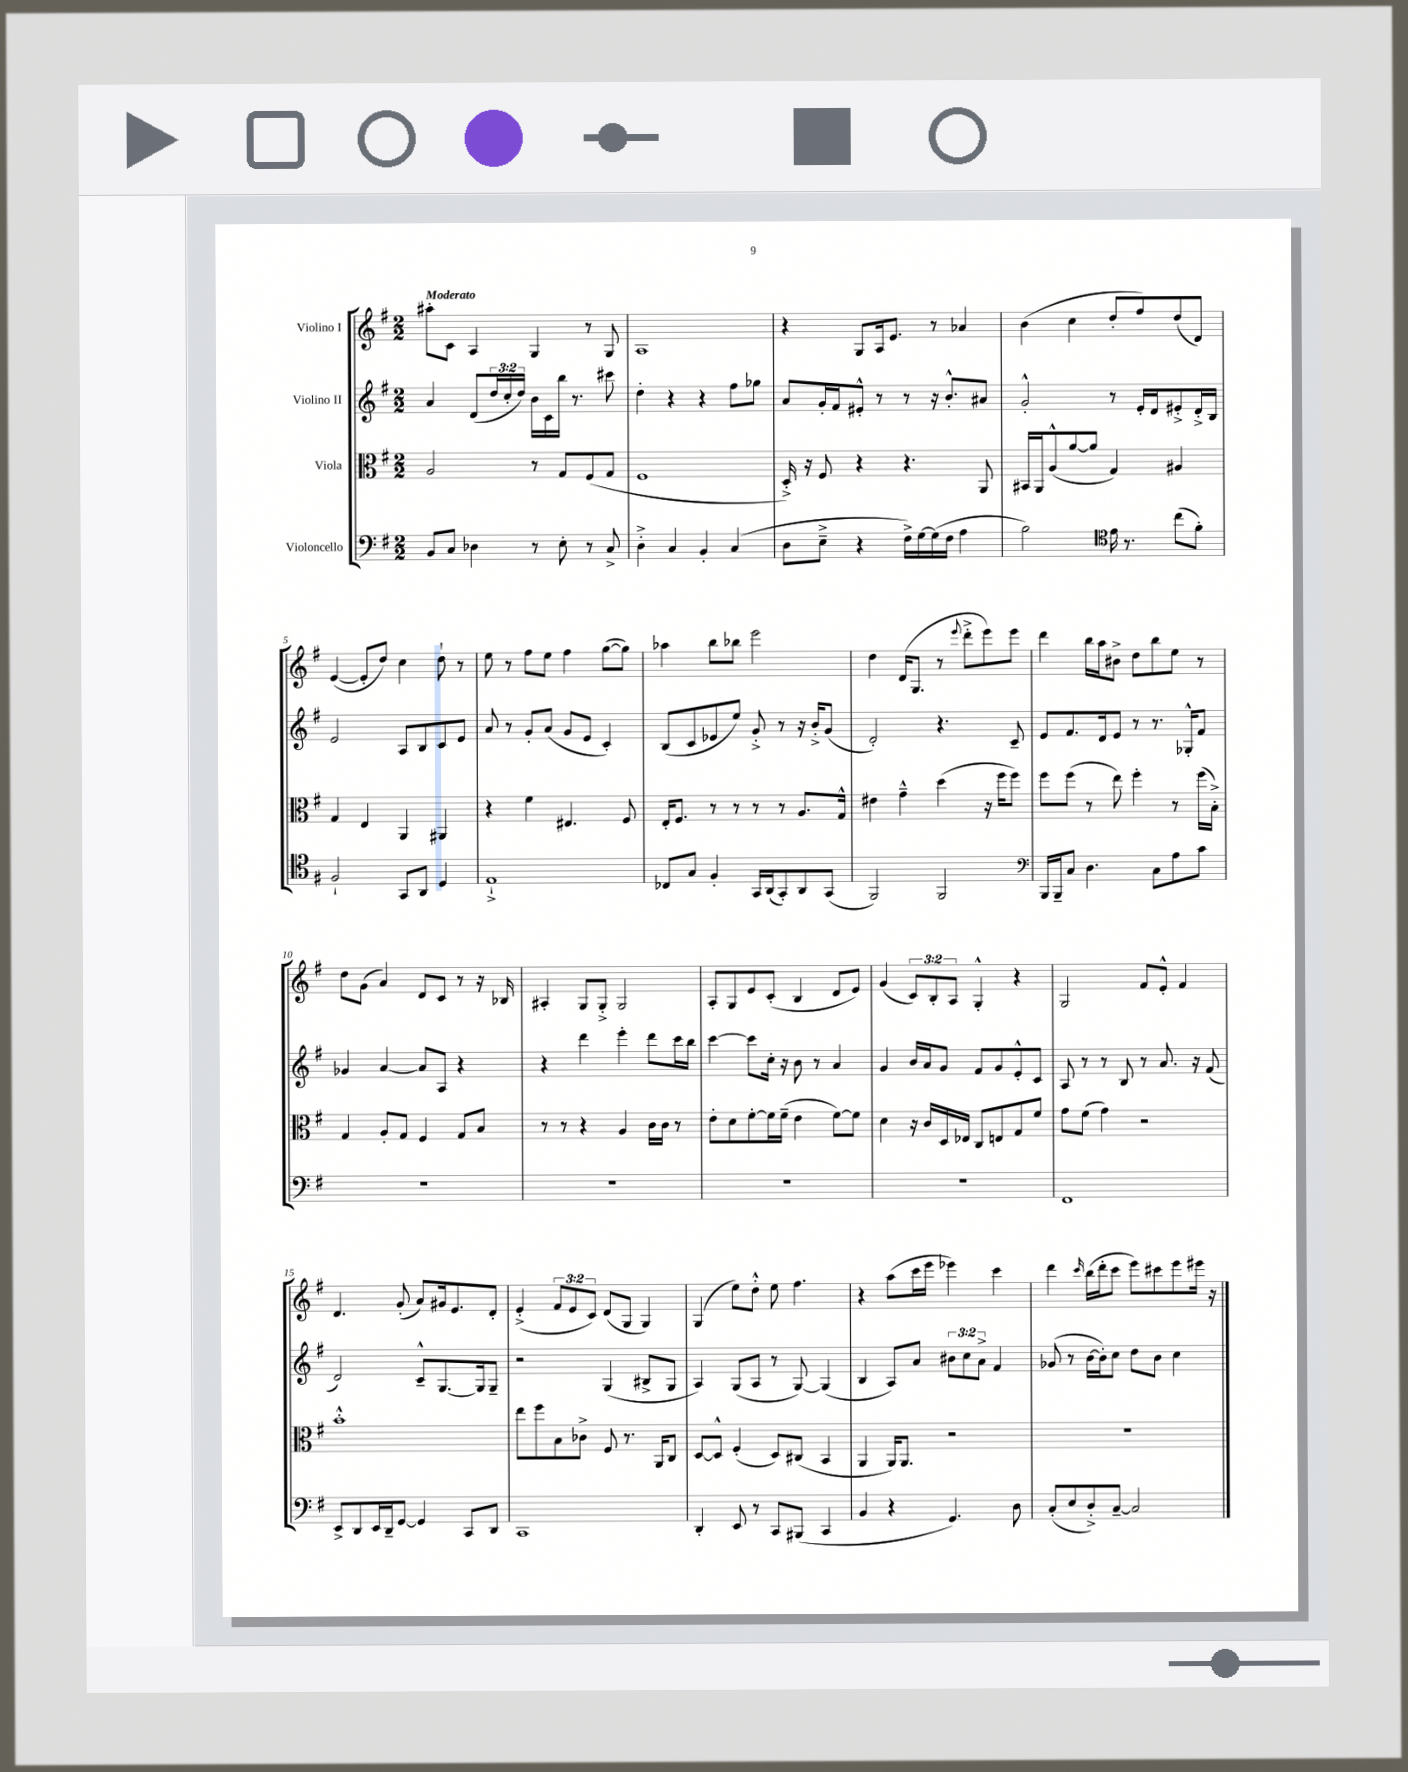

**kern	**kern	**kern	**kern
*staff4	*staff3	*staff2	*staff1
*clefF4	*clefC3	*clefG2	*clefG2
*k[f#]	*k[f#]	*k[f#]	*k[f#]
*M2/2	*M2/2	*M2/2	*M2/2
8BB	2A	4a	8aa#'
8C	.	.	8c
4D-	.	(8d	4A
.	.	24dd	.
.	.	24cc'	.
.	.	24dd)	.
8r	8r	16b	4G
.	.	16c	.
8E'	8G	16bb	.
.	.	8.r	.
8r	(8F#	.	8r
8C^	8G	8ccc#	8G
=	=	=	=
4D'^	1F#	4dd'	1A
4C	.	4r	.
4BB'	.	4r	.
(4C	.	8ff#	.
.	.	8gg-	.
=	=	=	=
8D	16D'^)	8a	4r
.	16r	.	.
8E~^	8F#	16g'	.
.	.	16f#	.
4r	4r	8e#'^^	8G
.	.	8r	16A
.	.	.	8.e
16F#^)	4.r	8r	.
[16G	.	.	.
(16G]	.	16r	8r
16F#	.	8.b'^^	.
4A	.	.	4a-
.	8AA	8a#	.
=	=	=	=
2B)	16BB#	2g'^^	(4b
.	16AA	.	.
.	(8A^^	.	.
.	[8a	.	4cc
.	8a]	.	.
*clefC4	*	*	*
16e	4G)	8r	8dd'
8.r	.	.	.
.	.	16e'	8ff#)
.	.	16d	.
(8cc	4A#	8e#'^	(8dd
8f#')	.	16d'^	8d)
.	.	16B	.
=	=	=	=
2F#`	4G	2e	([4e
.	4E	.	8e']
.	.	.	8dd)
8GG	4AA	8A	4cc
8AA	.	8B	.
4D	4AA#	8c	8dd`
.	.	8e	8r
=	=	=	=
1E`^	4r	8a	8ee
.	.	8r	8r
.	4f#	8g'	8ff#
.	.	(8a	8ee
.	4.E#	8g	4ff#
.	.	8e	.
.	.	4c')	([8gg
.	8F#	.	8gg])
=	=	=	=
8C-	16E'	(8B	4aa-
.	8.F#	.	.
8G	.	8c	.
4F#'	8r	8e-	8bb
.	8r	8ee)	8bb-
16GG	8r	8g'^	2eee
(16AA	.	.	.
8GG')	8r	8r	.
8AA	8.A	16r	.
.	.	16b'^	.
(8GG	.	(8g	.
.	16G^^	.	.
=	=	=	=
2FF#)	4e#	2d')	4dd
.	4g~^^	.	(16d
.	.	.	8.G
2FF#	(4dd	4.r	8r
.	.	.	8qqeee
.	.	.	8ddd'^
.	16r	.	8eee)
.	16ff#	.	.
.	8ff#)	8c~	8eee
=	=	=	=
*clefF4	*	*	*
16BBB	8ff#	8e	4ddd
16BBB~	.	.	.
8C	(8ff#	8.f#	.
4.D	8r	.	16bb
.	.	16d	16aa
.	8ee)	8e	8b#^
.	4ff#'	8r	8dd
8C	.	8.r	8bb
8A	8r	.	8ee
.	.	16G-'^^	.
8c	(16ff#	8f#	8r
.	16B'^)	.	.
=	=	=	=
1r	4G	4g-	8dd
.	.	.	(8g
.	8A'	[4a	4a)
.	8G	.	.
.	4F#	8a]	8d
.	.	8A	8c
.	8G	4r	8r
.	8B	.	16r
.	.	.	16B-
=	=	=	=
1r	8r	4r	4A#'
.	8r	.	.
.	4r	4ddd	8G
.	.	.	8G'^
.	4A	4eee'	2G
.	16c	8ddd	.
.	16c	.	.
.	8r	16ccc	.
.	.	16bb	.
=	=	=	=
1r	8e'	[4ccc	8A'
.	8d	.	8G
.	[8f#'	8ccc]	8e
.	16f#]	16cc'	(8c'
.	(16f#~	16r	.
.	4e	8b	4B
.	.	8r	.
.	[8f#)	4a	8d
.	8f#]	.	8e)
=	=	=	=
1r	4d	4g	(4g
.	16r	16b	12c)
.	16c	16a	.
.	.	.	12B'
.	16D	8g	.
.	.	.	12A
.	16E-	.	.
.	8C	8f#	4G'^^
.	8E	8g	.
.	8G	8e'^^	4r
.	8f#	8c	.
=	=	=	=
1FF#	8g	8A	2G
.	(8f#	8r	.
.	4g)	8r	.
.	.	8B	.
.	2r	8r	8f#
.	.	8.a	8e'^^
.	.	.	4f#
.	.	16r	.
.	.	(8f#	.
=	=	=	=
8EE^	1b'^^	2d)	4.d
8DD	.	.	.
16EE	.	.	.
16DD~	.	.	.
[8GG	.	.	(8g'
4GG]	.	8c~^^	8a)
.	.	[8.G	16g#
.	.	.	8.e
8CC	.	.	.
.	.	16G]	.
8DD	.	8G~	8d'
=	=	=	=
1CC	8ee	2r	(4e'^
.	8ff#	.	.
.	8B	.	12f#
.	.	.	12e
.	8c-^	.	.
.	.	.	12c)
.	8F#	(4G	(8d
.	8.r	.	8G
.	.	8B#^	4G)
.	16AA	.	.
.	8C	8G	.
=	=	=	=
4DD'	[8D	4A)	(4G
.	8D^^]	.	.
8EE	(4F#'	(8G	8ee)
8r	.	8A	8dd'^^
8CC	8D)	8r	8ee
(8BBB#	(8C#	[8G)	4.ff#
4CC	4BB	(4G]	.
=	=	=	=
4BB	4AA	4B	4r
4r	16AA)	8A)	(8aa
.	8.AA	.	.
.	.	8a	16ccc
.	.	.	16eee
4.GG)	2r	12b#	4eee-)
.	.	12cc	.
.	.	12a^	.
.	.	4f#	4ccc
8D	.	.	.
=	=	=	=
(8C'	1r	(8g-	4ddd
8E	.	8r	.
.	.	.	16qqccc
8D'^)	.	[16b	(16bb
.	.	16b'])	16ddd'
[8C~	.	8cc	8ccc
2C]	.	8dd	8eee)
.	.	8b	8ccc#
.	.	4cc	8eee
.	.	.	16eee#
.	.	.	16r
==	==	==	==
*-	*-	*-	*-
